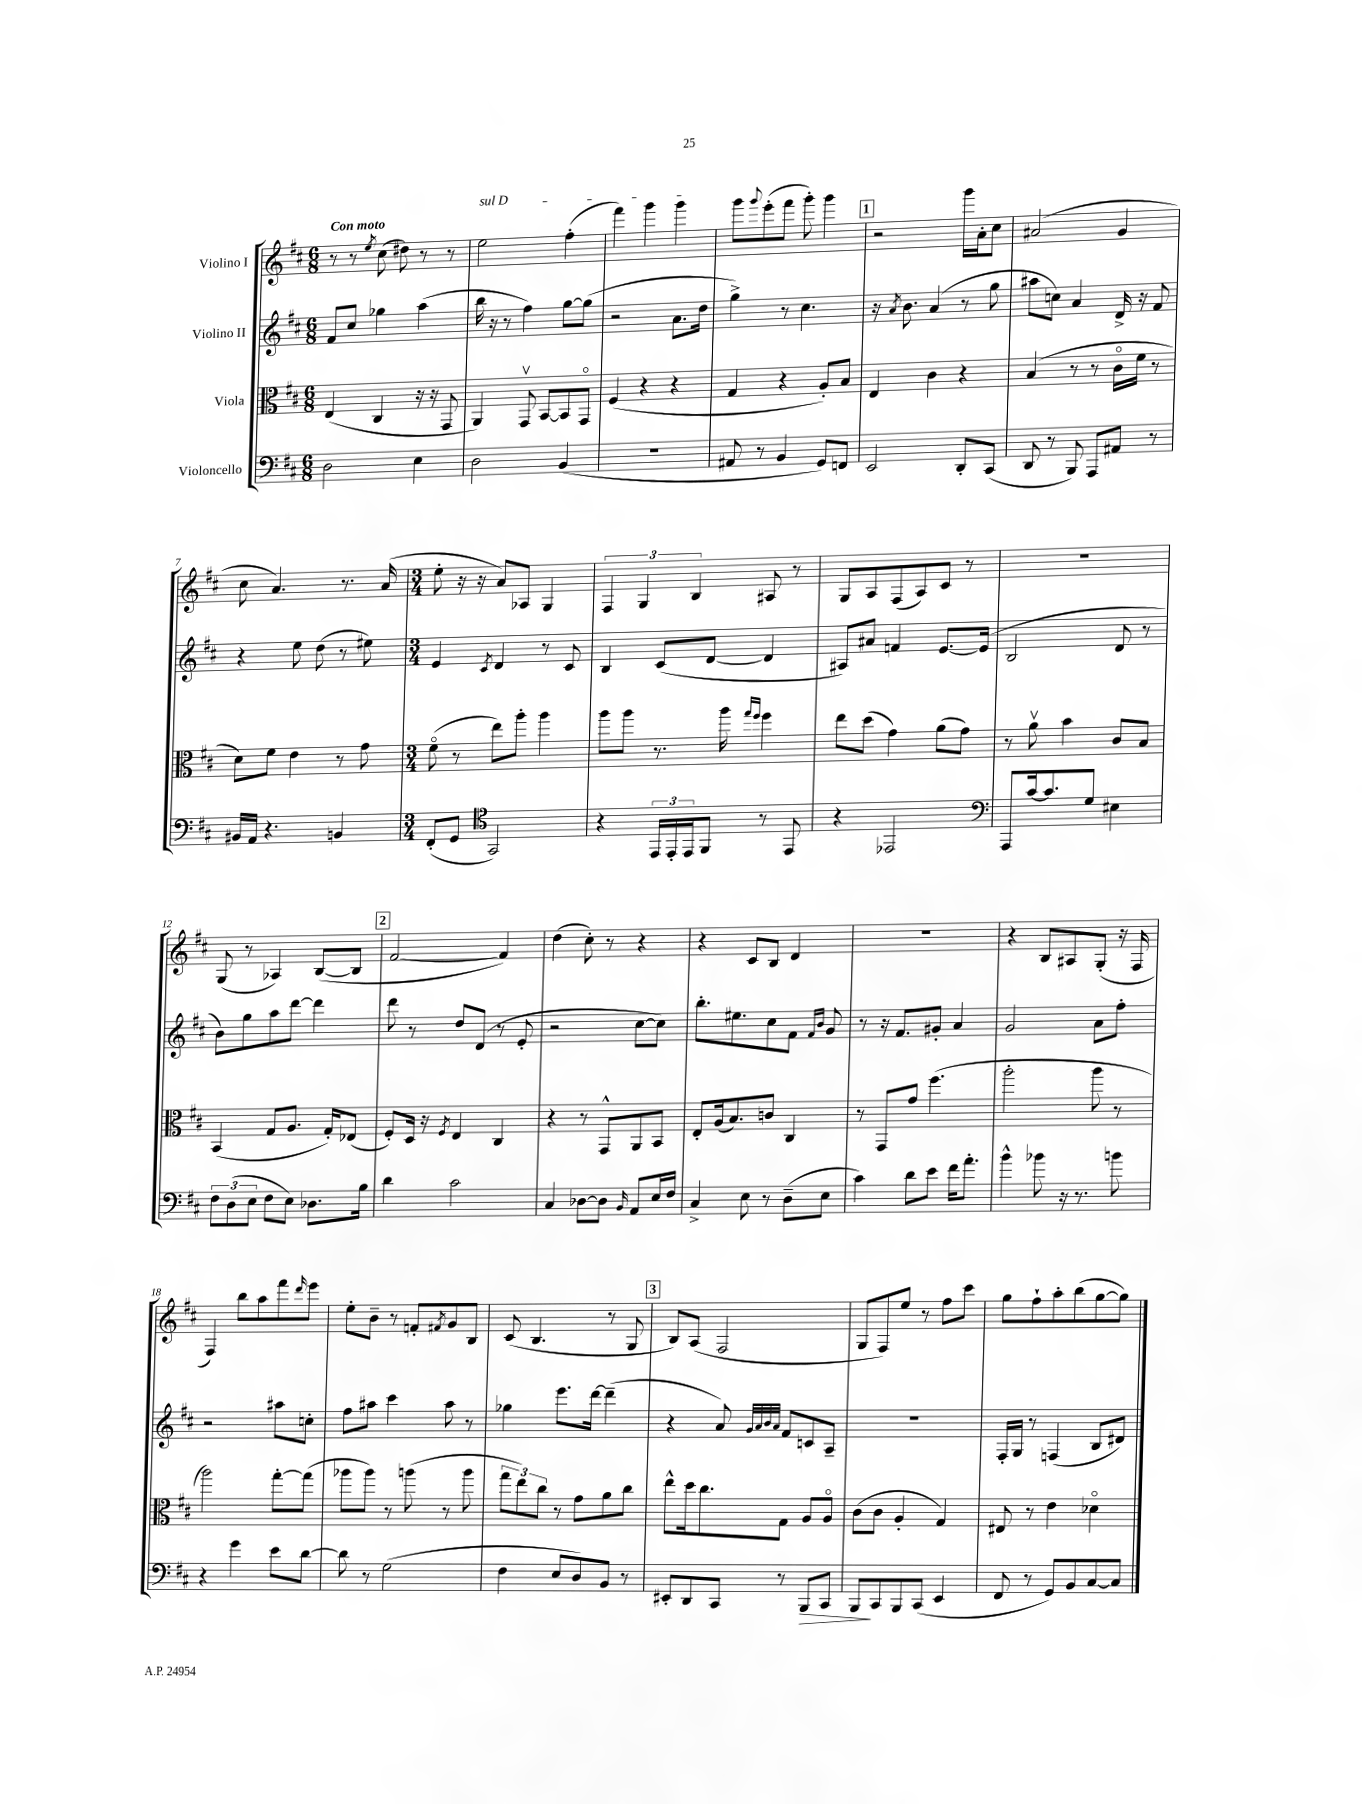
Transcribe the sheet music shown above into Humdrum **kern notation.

**kern	**dynam	**kern	**kern	**kern
*part4	*part4	*part3	*part2	*part1
*staff4	*staff4	*staff3	*staff2	*staff1
*I"Violoncello	*	*I"Viola	*I"Violino II	*I"Violino I
*clefF4	*	*clefC3	*clefG2	*clefG2
*k[f#c#]	*	*k[f#c#]	*k[f#c#]	*k[f#c#]
*M6/8	*	*M6/8	*M6/8	*M6/8
=1	=1	=1	=1	=1
!	!	!	!	!LO:TX:a:B:t=Con moto
2D\	.	(4E/	8f#/L	8r
.	.	.	8cc#/J	8r
.	.	.	.	8qee/
.	.	4C#/	4gg-X\	(8cc#\
.	.	.	.	8dd#X\)
4E\	.	16r	(4aa\	8r
.	.	16r	.	.
.	.	8GG/	.	8r
=2	=2	=2	=2	=2
!	!	!	!	!LO:TX:a:i:t=sul D
2D\	.	4AA/)	16bb\	2ee\
.	.	.	16r	.
.	.	.	8r	.
.	.	8GGv/	4ff#\)	.
.	.	[8BB/L	.	.
(4BB/	.	8BB/]	[8gg\L	(4ff#'\
.	.	8GG/J	(8gg\J]	.
=3	=3	=3	=3	=3
2.r	.	(4F#/	2r	4fff#\)
.	.	4r	.	4ggg\
.	.	4r	8.a\L	4ggg\
.	.	.	16dd\Jk	.
=4	=4	=4	=4	=4
8AA#X/	.	4G/	4gg^\)	8ggg\L
.	.	.	.	8qqggg/
8r	.	.	.	(8eee'\
4BB/	.	4r	8r	8fff#\J
.	.	.	4.cc#\	8ggg'\)
8GG/L)	.	8A'/L)	.	4ggg\
8FFn/J	.	8B/J	.	.
!!LO:REH:place=s1:t=1
=5	=5	=5	=5	=5
2EE/	.	4E/	16r	2r
.	.	.	8qa/	.
.	.	.	8.b\	.
.	.	4c#\	(4a/	.
8DD'/L	.	4r	8r	16ggg\LL
.	.	.	.	16a'\J
(8CC#/J	.	.	8gg\	8cc#\J
=6	=6	=6	=6	=6
8DD/	.	(4B/	8aa#X\L	(2a#X/
8r	.	.	8ccn\J)	.
8BBB/)	.	8r	4a/	.
8AAA/L	.	8r	.	.
8AA#X/J	.	16c#\LL	16d^/	4g/
.	.	16f#\JJ	16r	.
8r	.	8r	8f#/	.
!!LO:LB:g=z
=7	=7	=7	=7	=7
16BB#X/LL	.	8d\L)	4r	8cc#\
16AA/JJ	.	.	.	.
4.r	.	8f#\J	.	4.a/)
.	.	4e\	8ee\	.
.	.	.	(8dd\	.
4BBn/	.	8r	8r	8.r
.	.	8g\	8ee#X\)	.
.	.	.	.	(16a/
=8	=8	=8	=8	=8
*M3/4	*	*M3/4	*M3/4	*M3/4
(8FF#'/L	.	(8f#\	4e/	8ee'\
8GG/J	.	8r	.	16r
.	.	.	.	16r
*clefC4	*	*	*	*
.	.	.	8qc#/	.
2GG/)	.	8ee\L)	4d/	8a/L)
.	.	8aa'\J	.	8A-X/J
.	.	4aa\	8r	4G/
.	.	.	8c#/	.
=9	=9	=9	=9	=9
4r	.	8aa\L	4B/	6F#/
.	.	8aa\J	.	.
.	.	.	.	6G/
24EE/LL	.	8.r	(8c#/L	.
24EE'/	.	.	.	.
24EE/J	.	.	.	6B/
8FF#/J	.	.	[8d/J	.
.	.	16aa\	.	.
.	.	16qqgg/LL	.	.
.	.	16qqff#/JJ	.	.
8r	.	4ff#\	4d/]	8A#X/
8EE/	.	.	.	8r
=10	=10	=10	=10	=10
4r	.	8ee\L	8A#X/L)	8G/L
.	.	(8dd\J	8a#X/J	8A/
2EE-X/	.	4g\)	4fn/	(8F#/
.	.	.	.	8A/)
.	.	(8a\L	[8.e/L	8c#/J
.	.	8g\J)	.	8r
.	.	.	(16e/Jk]	.
=11	=11	=11	=11	=11
*clefF4	*	*	*	*
8AAA/L	.	8r	2B/	2.r
[16c#/k	.	8av\	.	.
8.c#/]	.	.	.	.
.	.	4b\	.	.
8G/J	.	.	.	.
4E#X\	.	8c#/L	8d/	.
.	.	8B/J	8r	.
!!LO:LB:g=z
=12	=12	=12	=12	=12
12F#\L	.	(4BB/	8b\L)	(8G/
(12D\	.	.	.	.
.	.	.	8gg\	8r
12E\J	.	.	.	.
8F#\L	.	8G/L	8aa\	4A-X/)
8E\J)	.	8.A/J	[8ddd\J	.
8.D-X\L	.	.	4ddd\]	([8B/L
.	.	16G'/KL)	.	.
.	.	(8E-X/J	.	8B/J]
16B\Jk	.	.	.	.
!!LO:REH:place=s1:t=2
=13	=13	=13	=13	=13
4d\	.	8F#'/L)	8ddd\	[2f#/
.	.	16D/Jk	8r	.
.	.	16r	.	.
.	.	8qF#/	.	.
2c#\	.	4E/	8dd/L	.
.	.	.	(8d/J	.
.	.	4C#/	8r	4f#/])
.	.	.	8e'/	.
=14	=14	=14	=14	=14
4C#/	.	4r	2r	(4dd\
[8D-X\L	.	8r	.	8cc#'\)
8D-\J]	.	8GG^^/L	.	8r
16qqBB/	.	.	.	.
8AA/L	.	8AA/	[8cc#\L	4r
16E/L	.	8BB/J	8cc#\J])	.
16F#/JJ	.	.	.	.
=15	=15	=15	=15	=15
4C#^/	.	8E'/L	8.bb'\L	4r
.	.	(16A/k	.	.
.	.	8.B/)	8.ee#X\	.
8E\	.	.	.	8c#/L
8r	.	8cn/J	8cc#\	8B/J
(8D~\L	.	4C#/	8f#\J	4d/
.	.	.	16qqf#/LL	.
.	.	.	16qqb/JJ	.
8E\J	.	.	8g/	.
=16	=16	=16	=16	=16
4c#\)	.	8r	8r	2.r
.	.	8GG/L	16r	.
.	.	.	8.f#/L	.
8d\L	.	8g/J	.	.
8e\J	.	(4.ff#\	8g#X'/J	.
16f#\KL	.	.	4a/	.
8.a'\J	.	.	.	.
=17	=17	=17	=17	=17
4b^^\	.	2aa'\	2g/	4r
8b-X\	.	.	.	8B/L
16r	.	.	.	8A#X/
8.r	.	.	.	.
.	.	8aa\	8a\L	(8G'/J
8bn\	.	8r	8ff#'\J	16r
.	.	.	.	16F#/
!!LO:LB:g=z
=18	=18	=18	=18	=18
4r	.	2aa\)	2r	4F#/)
4g\	.	.	.	8bb\L
.	.	.	.	8aa\
8e\L	.	[8gg'\L	8aa#X\L	8fff#\
.	.	.	.	16qqddd/
[8d\J	.	(8gg\J]	8ccn'\J	8eee\J
=19	=19	=19	=19	=19
8d\]	.	8aa-X\L	8ff#\L	8ee'\L
8r	.	8aa-\J)	8aa#X\J	8b~\J
(2G\	.	8r	4ccc#\	8r
.	.	(8aan\	.	8fn'/L
.	.	.	.	8qf#X/
.	.	8r	8aa#\	8g/
.	.	8aa\	8r	8B/J
=20	=20	=20	=20	=20
4F#\	.	12gg\L	4gg-X\	(8c#/
.	.	12ee\)	.	.
.	.	.	.	4.B/
.	.	12cc#\J	.	.
8E/L	.	8r	8.eee\L	.
8D/)	.	8g\L	.	.
.	.	.	[16ddd\Jk	.
8BB/J	.	8a\	(4ddd~\]	8r
8r	.	8cc#\J	.	8G/
!!LO:REH:place=s1:t=3
=21	=21	=21	=21	=21
8EE#X'/L	.	8ee^^\L	4r	8B/L)
8DD/	.	16dd\k	.	(8A/J
.	.	8.cc#\	.	.
8CC#/J	.	.	8a/)	2F#/
.	.	.	32qqg/LLL	.
.	.	.	32qqa/	.
.	.	.	32qqb/	.
.	.	.	32qqa/JJJ	.
8r	.	8G\J	8f#/L	.
!	!LO:HP:b	!	!	!
8BBB/L	>	8A/L	8cn/	.
8CC#/J	.	8A/J	8A~/J	.
=22	=22	=22	=22	=22
8BBB/L	.	(8c#\L	2.r	8G/L
8CC#/	]	8c#\J	.	8F#/)
8BBB/	.	4A'/	.	8ee/J
(8CC#/J	.	.	.	8r
4EE/	.	4G/)	.	8ff#\L
.	.	.	.	8ccc#\J
=23	=23	=23	=23	=23
8FF#/	.	8E#X/	16F#'/LL	8gg\L
.	.	.	16G/JJ	.
8r	.	8r	8r	8ff#`\
8GG/L)	.	4e\	(4Fn/	8aa'\
8BB/	.	.	.	(8bb\
[8C#/	.	4d-X\	8B/L	[8gg\
8C#/J]	.	.	8d#X/J)	8gg\J])
==	==	==	==	==
*-	*-	*-	*-	*-
